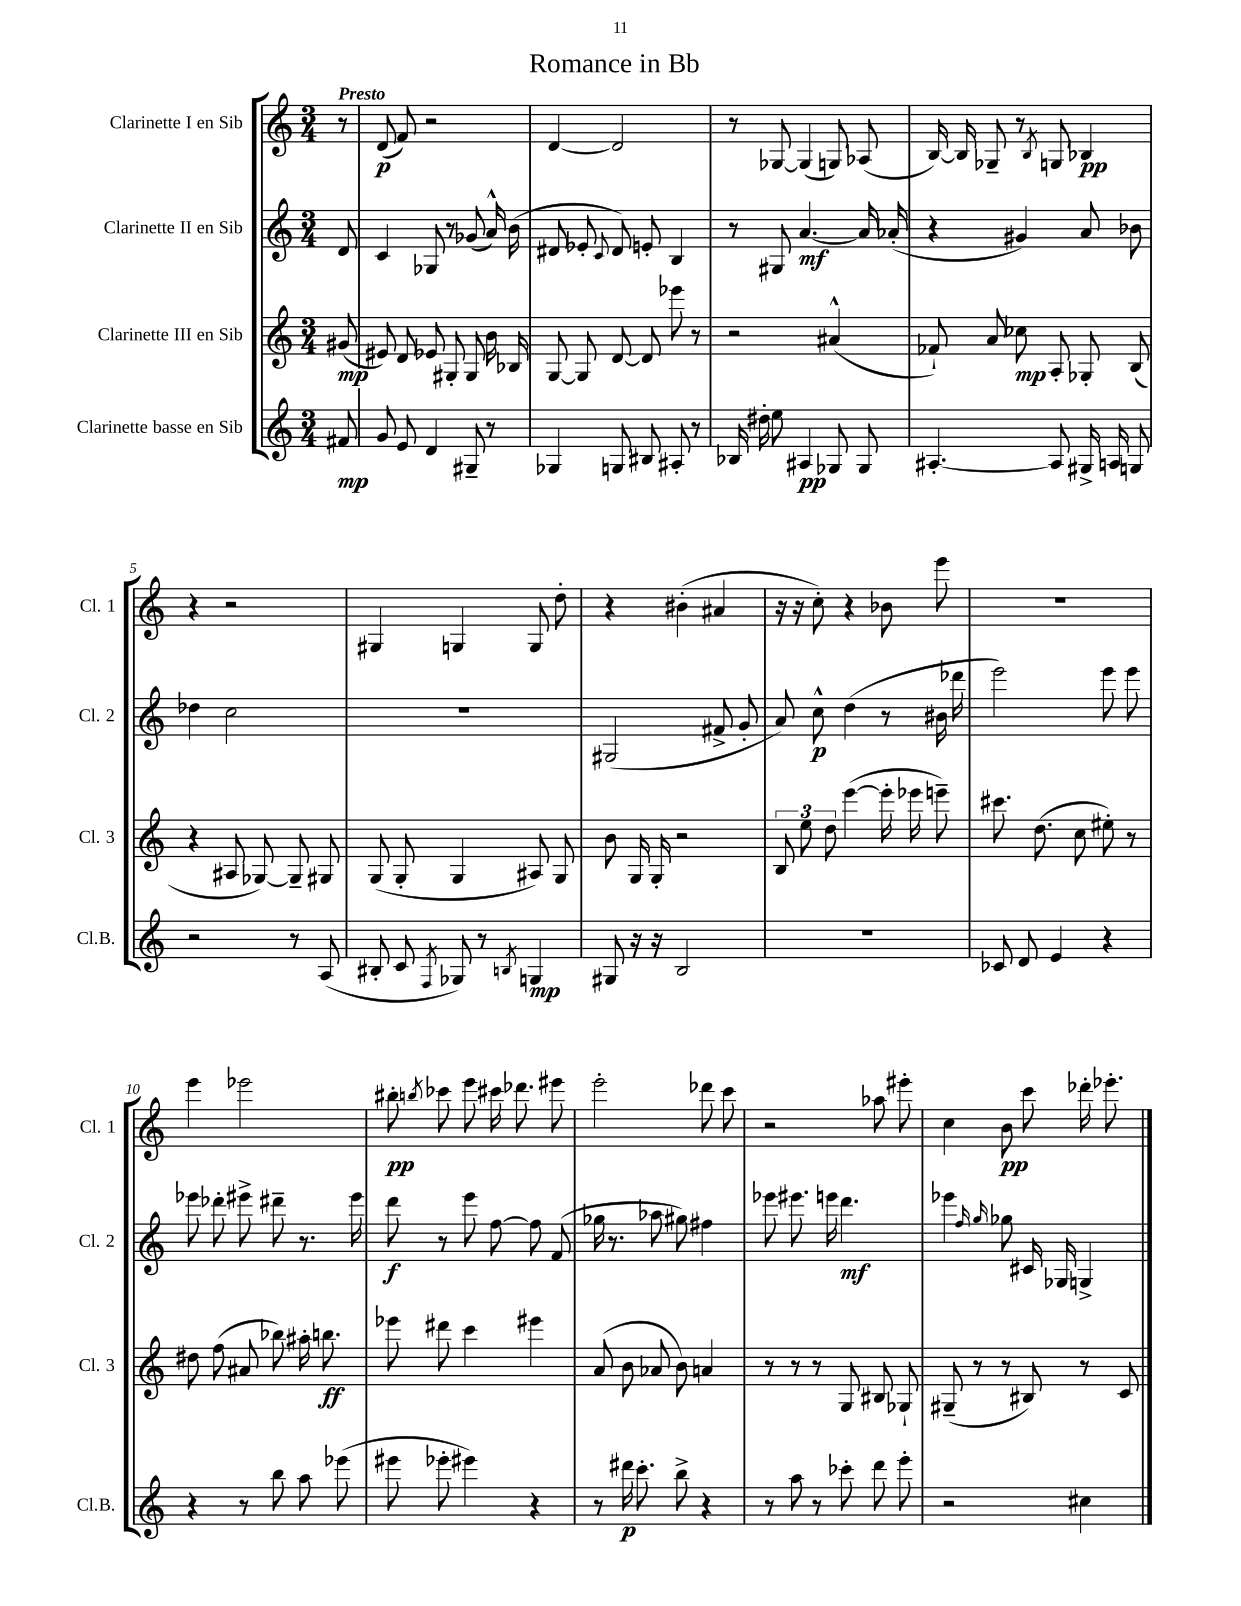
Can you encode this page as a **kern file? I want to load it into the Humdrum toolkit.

**kern	**kern	**kern	**kern
*staff4	*staff3	*staff2	*staff1
*clefG2	*clefG2	*clefG2	*clefG2
*k[]	*k[]	*k[]	*k[]
*M3/4	*M3/4	*M3/4	*M3/4
8f#/	(8g#/	8d/	8r
=	=	=	=
8g/	8e#/)	4c/	(8d/
8e/	8d/	.	8f/)
4d/	8e-/	8G-/	2r
.	8G#'/	8r	.
8G#~/	8G#/	(8g-/	.
8r	16b\	16a^^/)	.
.	16B-/	(16b\	.
=	=	=	=
4G-/	[8G/	8d#/	[4d/
.	8G/]	8e-'/	.
.	.	8qqc/	.
8G/	[8d/	8d#/)	2d/]
8B#/	8d/]	8e'/	.
8A#'/	8eee-\	4B/	.
8r	8r	.	.
=	=	=	=
16B-/	2r	8r	8r
16dd#'\	.	.	.
8ee\	.	8G#/	[8G-/
4A#/	.	[4.a/	(4G-/]
8G-/	(4a#^^/	.	8G/)
8G-/	.	16a/]	(8A-/
.	.	(16a-'/	.
=	=	=	=
[4.A#'/	8f-`/)	4r	[16B/)
.	.	.	16B/]
.	8a/	.	8G-~/
.	8cc-\	4g#/)	8r
.	.	.	8qB/
8A#/]	8A'/	.	8G/
16G#^/	8G-'/	8a/	4B-/
16A/	.	.	.
8G/	(8B/	8b-\	.
=	=	=	=
2r	4r	4dd-\	4r
.	8A#/	2cc\	2r
.	[8G-/)	.	.
8r	8G-~/]	.	.
(8A/	8G#/	.	.
=	=	=	=
8B#'/	(8G/	2.r	4G#/
8c/	8G'/	.	.
8qF/	.	.	.
8G-/)	4G/	.	4G/
8r	.	.	.
8qB/	.	.	.
4G/	8A#/)	.	8G/
.	8G/	.	8dd'\
=	=	=	=
8G#/	8b\	(2G#/	4r
16r	16G/	.	.
16r	16G'/	.	.
2B/	2r	.	(4b#'\
.	.	8f#^/	4a#/
.	.	8g'/	.
=	=	=	=
2.r	12B/	8a/)	16r
.	.	.	16r
.	12ee\	.	.
.	.	8cc^^\	8cc'\)
.	12dd\	.	.
.	([4eee\	(4dd\	4r
.	16eee'\]	8r	8b-\
.	16eee-\	.	.
.	8eee~\)	16b#\	8eee\
.	.	16ddd-\	.
=	=	=	=
8c-/	8.ccc#\	2eee\)	2.r
8d/	.	.	.
.	(8.dd\	.	.
4e/	.	.	.
.	8cc\	.	.
4r	8ee#'\)	8eee\	.
.	8r	8eee\	.
=	=	=	=
4r	8dd#\	8eee-\	4eee\
.	(8ff\	8ddd-'\	.
8r	8a#/	8eee#^\	2eee-\
8bb\	8bb-\)	8ddd#~\	.
8aa\	16aa#'\	8.r	.
.	8.bb\	.	.
(8eee-\	.	.	.
.	.	16eee#\	.
=	=	=	=
8eee#\	8eee-\	8ddd\	8bb#'\
.	.	.	8qbb/
8eee-'\	8ddd#\	8r	8ccc-\
4eee#\)	4ccc\	8eee\	8eee\
.	.	[8ff\	16ccc#\
.	.	.	8.ddd-\
4r	4eee#\	8ff\]	.
.	.	(8f/	8eee#\
=	=	=	=
8r	(8a/	16gg-\	2eee'\
.	.	8.r	.
16ddd#\	8b\	.	.
8.ccc'\	.	.	.
.	8a-/	8aa-\	.
8bb^\	8b\)	8gg#\)	.
4r	4a/	4ff#\	8ddd-\
.	.	.	8ccc\
=	=	=	=
8r	8r	8eee-\	2r
8aa\	8r	8.eee#\	.
8r	8r	.	.
.	.	16eee\	.
8ccc-'\	8G/	4.ddd\	.
8ddd\	8B#/	.	8aa-\
8eee'\	8G-`/	.	8eee#'\
=	=	=	=
2r	(8G#~/	4eee-\	4cc\
.	8r	.	.
.	.	16qqff/	.
.	.	16qqgg/	.
.	8r	8gg-\	8b\
.	8B#/)	16c#/	8ccc\
.	.	16G-/	.
4cc#\	8r	4G^/	16ddd-'\
.	.	.	8.eee-'\
.	8c/	.	.
==	==	==	==
*-	*-	*-	*-
